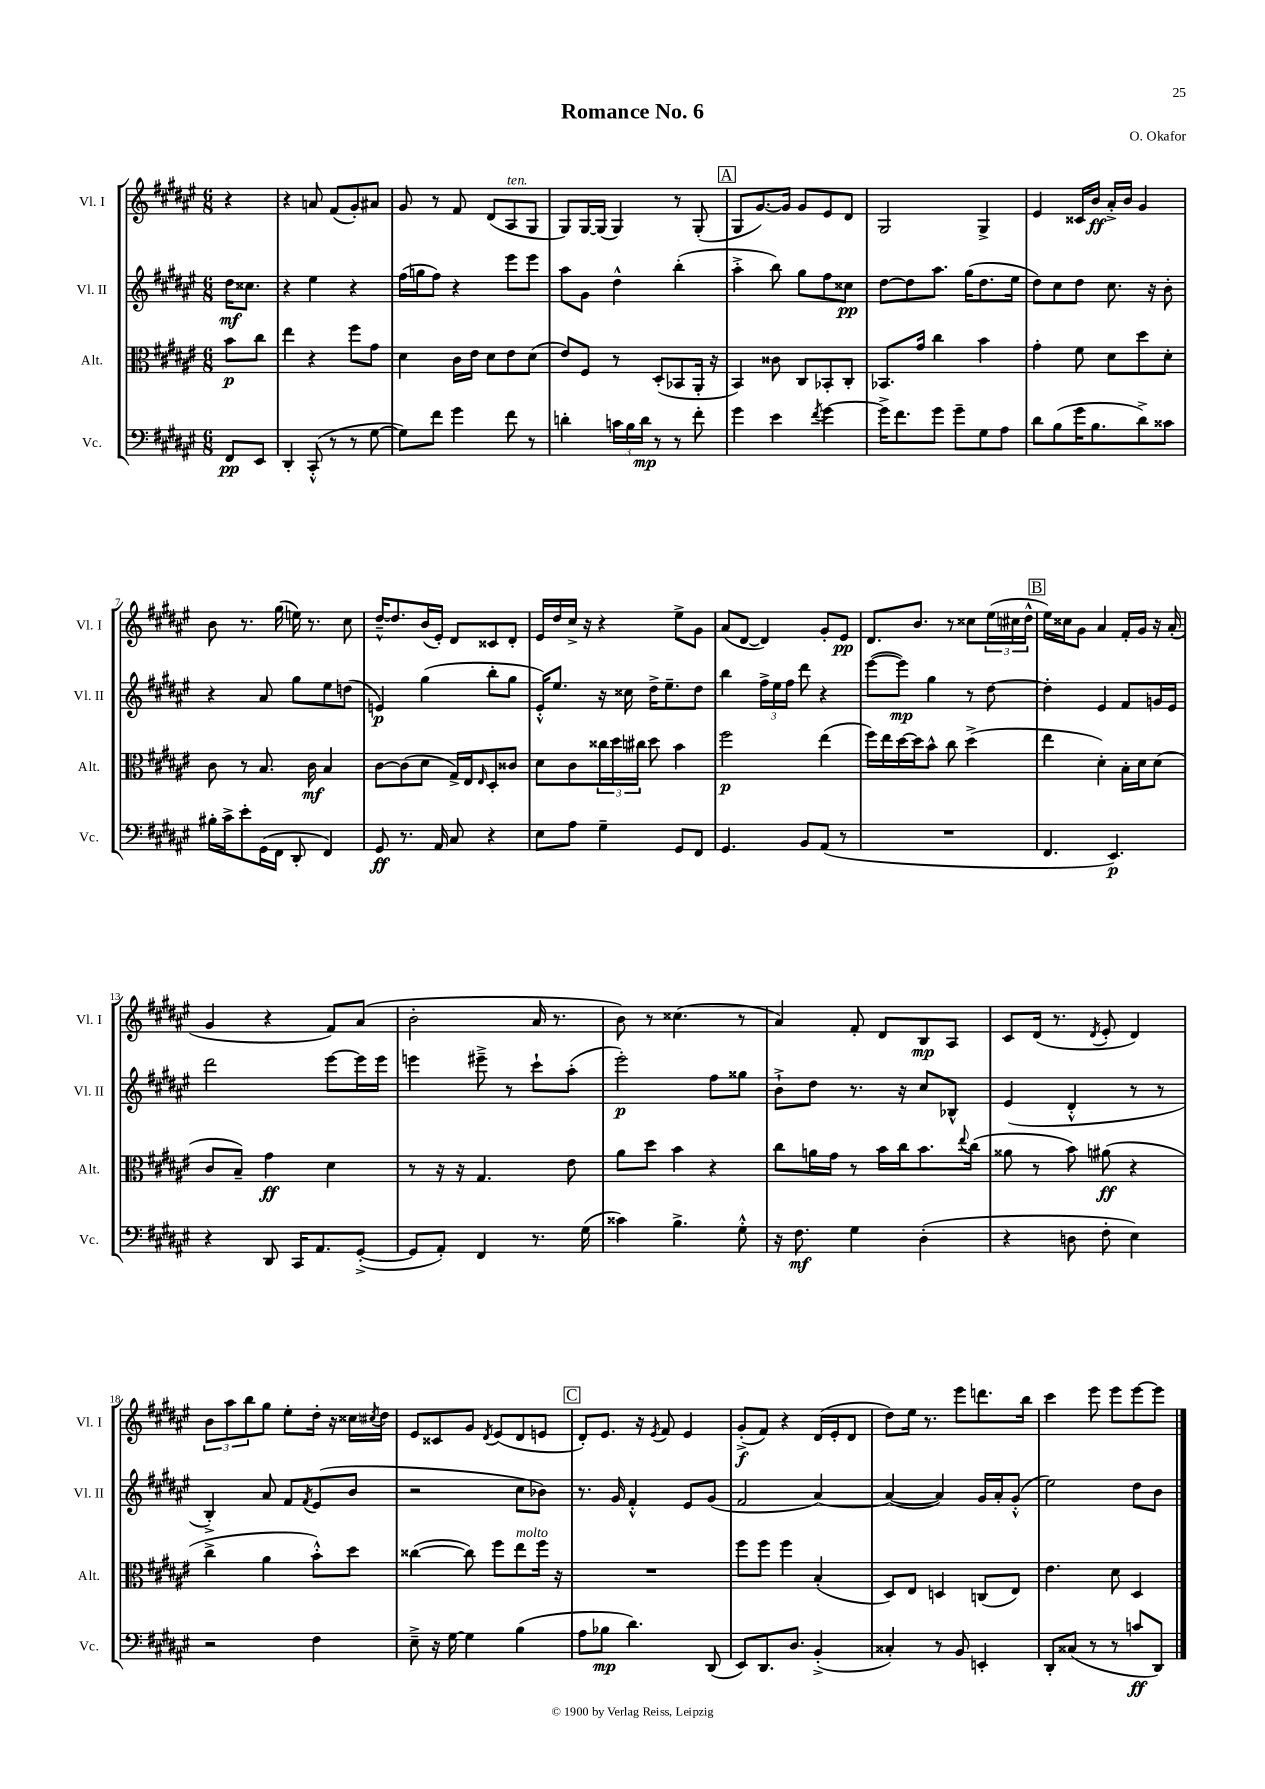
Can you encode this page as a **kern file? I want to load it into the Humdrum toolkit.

**kern	**kern	**kern	**kern
*staff4	*staff3	*staff2	*staff1
*clefF4	*clefC3	*clefG2	*clefG2
*k[f#c#g#d#a#e#]	*k[f#c#g#d#a#e#]	*k[f#c#g#d#a#e#]	*k[f#c#g#d#a#e#]
*M6/8	*M6/8	*M6/8	*M6/8
8FF#	8b	16dd#	4r
.	.	8.cc##	.
8EE#	8cc#	.	.
=	=	=	=
4DD#'	4ee#	4r	4r
(8CC#'^^	4r	4ee#	8a
8r	.	.	(8f#
8r	8ff#	4r	8g#')
[8G#	8g#	.	8a#
=	=	=	=
8G#])	4d#	(16ff#	8g#
.	.	16gg	.
8f#	.	8ff#)	8r
4g#	16c#	4r	8f#
.	16e#	.	.
.	8d#	.	(8d#
8f#	8e#	8eee#	8A#
8r	(8d#	8eee#	8G#
=	=	=	=
4d'	8e#)	8aa#	8G#)
.	8F#	8g#	[16G#
.	.	.	(16G#]
24c	8r	4dd#^^	4G#)
24B	.	.	.
24d	.	.	.
8r	(8D#'	.	.
8r	8BB-	(4bb'	8r
8f#'	16AA#'	.	(8G#'
.	16r	.	.
=	=	=	=
4g#	4BB)	4aa#'^	8G#
.	.	.	[8.g#)
4e#	8c##	8bb)	.
.	.	.	16g#]
.	8C#	8gg#	8g#
8qf#	.	.	.
[4g#	8BB-'	8ff#	8e#
.	8C#'	8cc##	8d#
=	=	=	=
16g#^]	8.BB-	[8dd#	2G#
8.f#	.	.	.
.	.	8dd#]	.
.	16g#	.	.
8g#	4cc#	8.aa#	.
8g#~	.	.	.
.	.	(16gg#	.
8G#	4b	8.dd#	4G#^
8A#	.	.	.
.	.	16ee#	.
=	=	=	=
8d#	4g#'	8dd#)	4e#
(8B	.	8cc#	.
16g#	8f#	8dd#	16c##
8.B	.	.	16b
.	8d#	8.cc#	16a#'^
.	.	.	16b
8d#^)	8dd#	.	4g#
.	.	16r	.
8c##	8d#'	8b'	.
=	=	=	=
16B#'	8c#	4r	8b
16c#^	.	.	.
8e#'	8r	.	8.r
(16GG#	8.B	8a#	.
16FF#	.	.	(16gg#
8DD#'	.	8gg#	16ee)
.	16c#	.	8.r
4FF#)	4B	8ee#	.
.	.	(8dd	8cc#
=	=	=	=
8GG#	[8c#	4e)	[16dd#~^^
.	.	.	8.dd#]
8.r	(8c#]	.	.
.	8d#	(4gg#	(16b
16AA#	.	.	16e#')
8C#	16G#^)	.	8d#
.	16E#	.	.
.	16qqE#	.	.
4r	8D#'	8bb'	8c##
.	8c##	8gg#	8d#'
=	=	=	=
8E#	8d#	16e#'^^)	16e#
.	.	8.ee#	16dd#
8A#	8c#	.	16cc#^
.	.	.	16r
4G#~	24cc##	16r	4r
.	24dd#	.	.
.	.	16cc##	.
.	24cc#	.	.
.	8dd#	16dd#^	.
.	.	8.ee#~	.
8GG#	4b	.	8ee#^
8FF#	.	8dd#	8g#
=	=	=	=
4.GG#	2ff#	4bb	(8a#
.	.	.	[8d#
.	.	24ff#^	4d#])
.	.	24ee#	.
.	.	24ff#	.
8BB	.	8ddd#	.
(8AA#	(4ee#	4r	8g#'
8r	.	.	8e#
=	=	=	=
2.r	16ff#)	([8eee#	8.d#
.	16ee#	.	.
.	[16dd#	8eee#])	.
.	16dd#]	.	8.b
.	8b^^	4gg#	.
.	8cc#	.	8r
.	(4dd#^	8r	8cc##
.	.	[8dd#	(24ee#
.	.	.	24cc#
.	.	.	24dd#^^
=	=	=	=
4.FF#	4ee#	4dd#']	16ee#)
.	.	.	16cc##
.	.	.	8g#
.	4d#')	4e#	4a#
4.EE#)	.	.	.
.	16B'	8f#	16f#'
.	16d#	.	16g#
.	(8d#	16g	16r
.	.	16e#	(16a#'
=	=	=	=
4r	8c#	2ddd#	4g#
.	8B~)	.	.
8DD#	4g#	.	4r
16CC#	.	.	.
8.AA#	.	.	.
.	4d#	[8eee#	8f#)
([8GG#'^	.	16eee#]	(8a#
.	.	16eee#	.
=	=	=	=
8GG#]	8r	4eee	2b'
8AA#')	16r	.	.
.	16r	.	.
4FF#	4.G#	8eee#~^	.
.	.	8r	.
8.r	.	8ccc#`	16a#
.	.	.	8.r
.	8e#	(8aa#'	.
(16G#	.	.	.
=	=	=	=
4c##)	8a#	2eee#')	8b)
.	8dd#	.	8r
4.B^	4b	.	(4.cc##
.	4r	8ff#	.
8G#'^^	.	8gg##	8r
=	=	=	=
16r	8cc#	8b`^	4a#)
8.F#	.	.	.
.	16a	8dd#	.
.	16g#	.	.
4G#	8r	8.r	8f#'
.	16b	.	8d#
.	16cc#	16r	.
(4D#'	8.b	8cc#	8B
.	.	8B-^^	8A#
.	8qqee#	.	.
.	(16cc#	.	.
=	=	=	=
4r	8a##	(4e#	8c#
.	8r	.	(16d#
.	.	.	8.r
8D	8b)	4d#'^^	.
.	.	.	8qd#
8F#'	(8a#	.	8e#'
4E#)	4r	8r	4d#)
.	.	8r	.
=	=	=	=
2r	4cc#^	4B'^)	12b
.	.	.	12aa#
.	.	.	12bb
.	4a#	8a#	8gg#
.	.	8f#	8ee#'
.	.	8qf#	.
4F#	8b'^^)	(8e#	16dd#'
.	.	.	16r
.	8dd#	8b	16cc##
.	.	.	8qcc#
.	.	.	16dd#
=	=	=	=
8E#~^	([4cc##	2r	8e#
16r	.	.	8c##
[16G#	.	.	.
4G#]	8cc##])	.	8g#
.	.	.	8qd#
.	8ff#	.	(8e#
(4B	8ee#	8cc#	8d#
.	16ff#	8b-)	8e
.	16r	.	.
=	=	=	=
8A#	2.r	8.r	8d#')
8B-	.	.	8.e#
.	.	16g#	.
4.d#)	.	4f#'^^	.
.	.	.	16r
.	.	.	8qe#
.	.	.	8f#
.	.	8e#	4e#
(8DD#	.	(8g#	.
=	=	=	=
8EE#)	8ff#	2f#	(8g#'^
8.DD#	8ff#	.	8f#)
.	4ff#	.	4r
8.D#	.	.	.
(4BB'^	(4B'	[4a#)	(16d#
.	.	.	16e#'
.	.	.	8d#
=	=	=	=
4C##')	8D#)	(4a#_	8dd#)
.	8E#	.	16ee#
.	.	.	8.r
8r	4D	4a#])	.
8BB	.	.	8eee#
4EE'	(8C	16g#	8.ddd
.	.	16a#'	.
.	8E#)	(8g#'^^	.
.	.	.	16bb
=	=	=	=
8DD#'	4.e#	2ee#)	4ccc#
(8C##	.	.	.
8r	.	.	8eee#
8r	8d#	.	8eee#
8c	4D#	8dd#	[8eee#
8DD#)	.	8b	8eee#]
==	==	==	==
*-	*-	*-	*-
